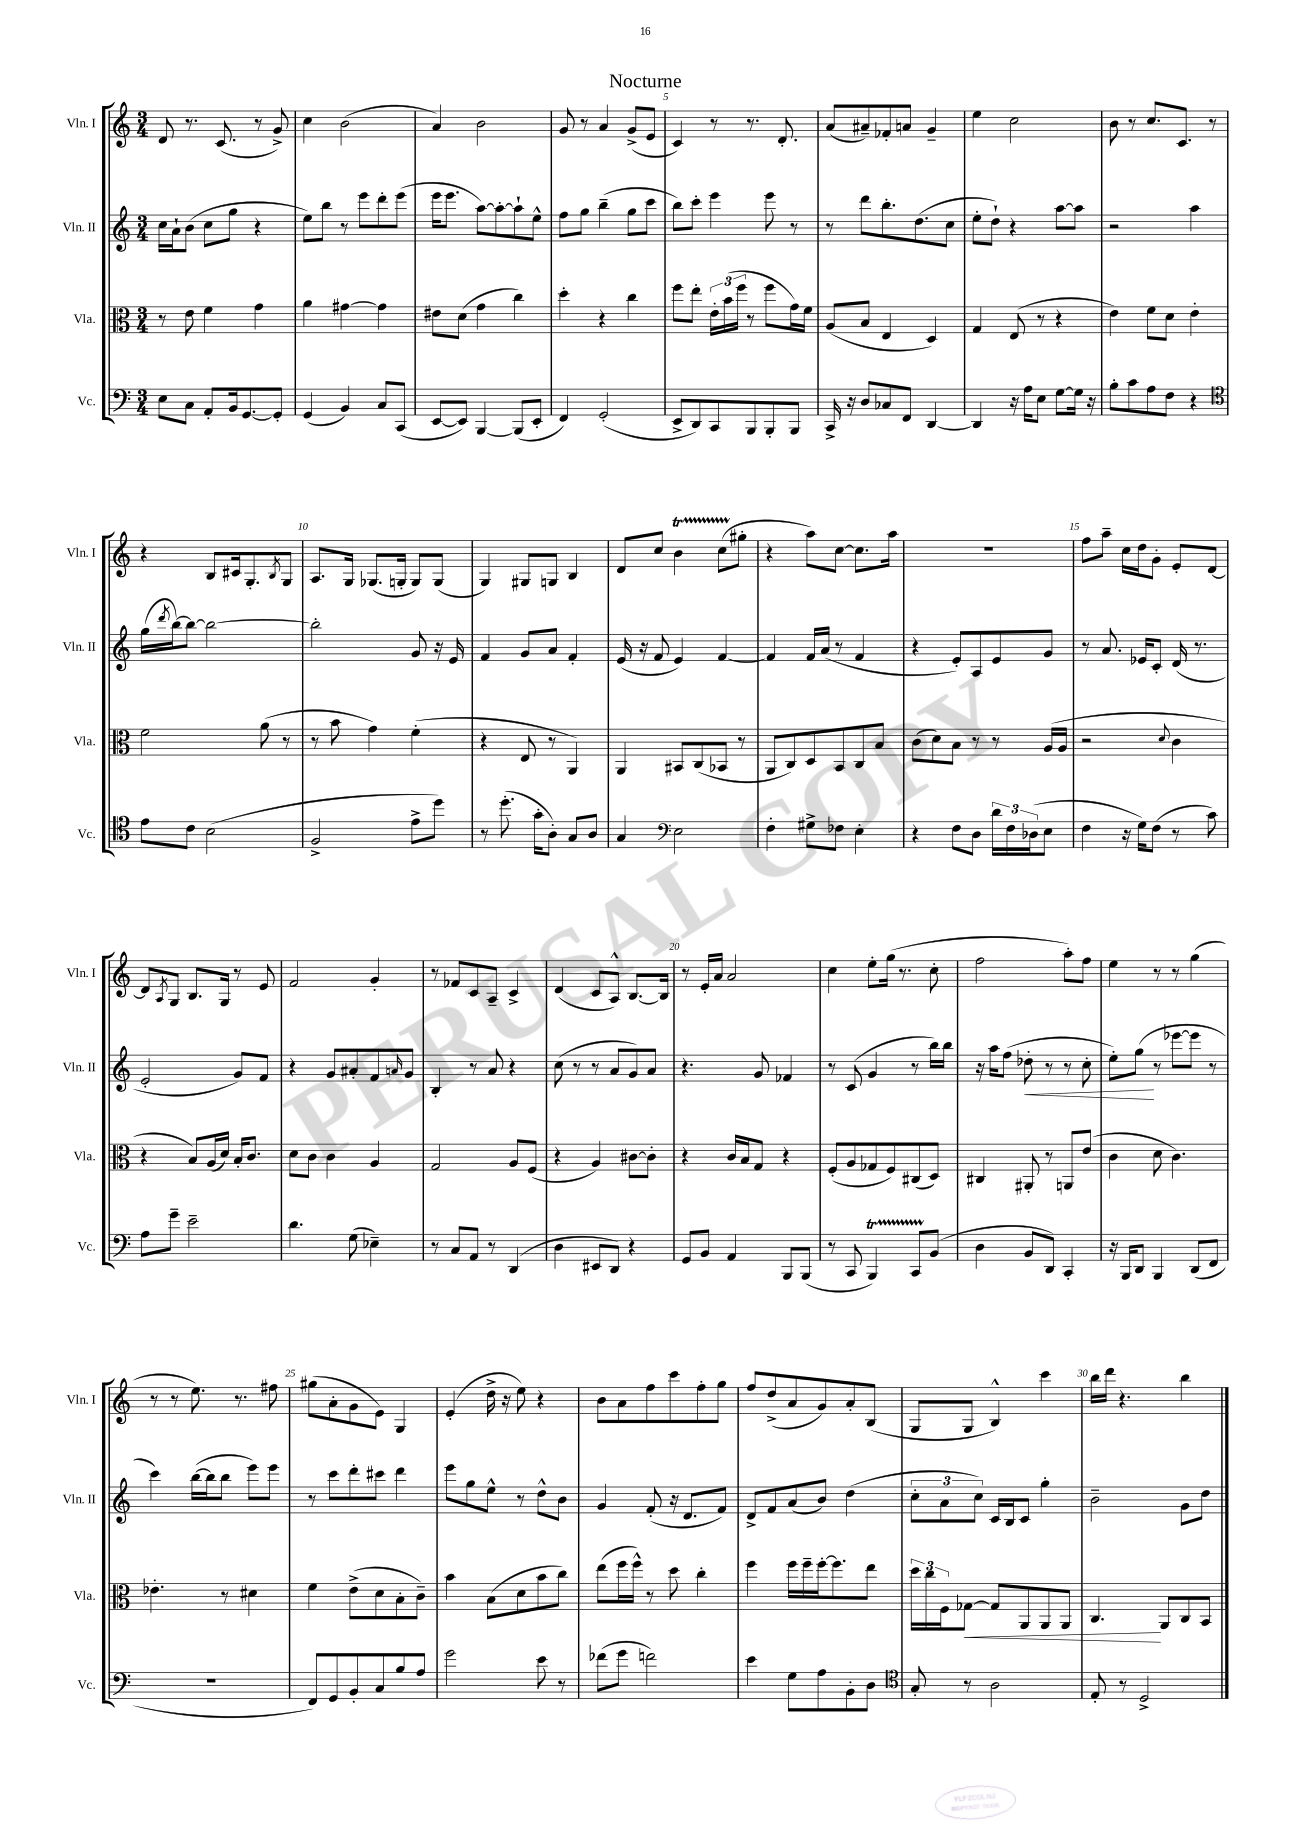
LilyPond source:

\header { title = "Nocturne" }
<<
\new StaffGroup <<
\new Staff = "s0" \with { instrumentName = "Vln. I" shortInstrumentName = "Vln. I" } {
    \clef treble \key c \major \numericTimeSignature \time 3/4
    d'8 r8. c'8.( r8 g'8->) |
    c''4 b'2( |
    a'4) b'2 |
    g'8 r8 a'4 g'8->( e'8 |
    c'4) r8 r8. d'8.-. |
    a'8( ais'8--) fes'8-. a'8 g'4-- |
    e''4 c''2 |
    b'8 r8 c''8. c'8. r8 |
    r4 b8 cis'16 g8.-. \acciaccatura { b8 } g8 |
    a8. g16 ges8.( g16-. g8) g8( |
    g4) gis8 g8 b4 |
    d'8 c''8 b'4\startTrillSpan c''8( gis''8-.\stopTrillSpan |
    r4 a''8) c''8~ c''8. a''16 |
    R2. |
    f''8 a''8-- c''16 d''16 g'8-. e'8-. d'8~ |
    d'8 \acciaccatura { a8 } g8 b8. g16 r8 e'8 |
    f'2 g'4-. |
    r8 fes'8 c'8 a8-- c'4-> |
    d'4( c'8 a8-^) b8.~ b16 |
    r8 e'16-. a'16 a'2 |
    c''4 e''8-. g''16( r8. c''8-. |
    f''2 a''8-.) f''8 |
    e''4 r8 r8 g''4( |
    r8 r8 e''8.) r8. fis''8 |
    gis''8( a'8-. g'8 e'8) g4 |
    e'4-.( d''16-> r16 e''8) r4 |
    b'8 a'8 f''8 c'''8 f''8-. g''8 |
    f''8 d''8->( a'8 g'8) a'8-. b8( |
    g8 g8 b4-^) c'''4 |
    b''16 d'''16 r4. b''4 \bar "|." |
}
\new Staff = "s1" \with { instrumentName = "Vln. II" shortInstrumentName = "Vln. II" } {
    \clef treble \key c \major \numericTimeSignature \time 3/4
    c''16 a'16-! b'8( c''8 g''8 r4 |
    e''8) b''8 r8 e'''8 d'''8-. e'''8( |
    e'''16 e'''8. a''8~) a''8~-. a''8-! e''8-^ |
    f''8 g''8 b''4--( g''8 c'''8 |
    b''8) c'''8-. e'''4 e'''8 r8 |
    r8 d'''8 b''8.-. d''8.( c''8 |
    e''8-. d''8-!) r4 a''8~ a''8 |
    r2 a''4 |
    g''16( \acciaccatura { d'''8 } b''16~) b''8~ b''2~ |
    b''2-. g'8 r16 e'16 |
    f'4 g'8 a'8 f'4-. |
    e'16( r16 f'8 e'4) f'4~ |
    f'4 f'16 a'16( r8 f'4 |
    r4 e'8-.) a8 e'8 g'8 |
    r8 a'8. ees'16 c'8-. d'16( r8. |
    e'2-. g'8) f'8 |
    r4 g'8 ais'8-. f'8 \grace { a'16 } g'8 |
    b4-. r8 a'8 r4 |
    c''8( r8 r8 a'8 g'8) a'8 |
    r4. g'8 fes'4 |
    r8 c'8( g'4 r8 b''16) b''16 |
    r16 a''16 f''8( des''8-.\< r8 r8 c''8-. |
    e''8-.) g''8\!( r8 ees'''8~ ees'''8 r8 |
    c'''4) b''16~( b''16 b''8 e'''8) e'''8 |
    r8 c'''8 d'''8-. cis'''8 d'''4 |
    e'''8 g''8 e''8-^ r8 d''8-^ b'8 |
    g'4 f'8-.( r16 d'8. f'8) |
    d'8-> f'8 a'8( b'8) d''4( |
    \tuplet 3/2 { c''8-. a'8 c''8) } c'16 b16 c'8 g''4-. |
    b'2-- g'8 d''8 \bar "|." |
}
\new Staff = "s2" \with { instrumentName = "Vla." shortInstrumentName = "Vla." } {
    \clef alto \key c \major \numericTimeSignature \time 3/4
    r8 e'8 f'4 g'4 |
    a'4 gis'4~ gis'4 |
    eis'8 d'8( g'4 c''4) |
    d''4-. r4 c''4 |
    f''8 e''8-. \tuplet 3/2 { e'16-. b'16( f''16 } r8 f''8 g'16) f'16 |
    a8( b8 e4 d4) |
    g4 e8( r8 r4 |
    e'4) f'8 d'8 e'4-. |
    f'2 a'8( r8 |
    r8 b'8 g'4) f'4-.( |
    r4 e8 r8 a,4) |
    a,4 bis,8 c8( bes,8 r8 |
    a,8 c8) d8 b,8 c8 b8 |
    c'8( d'8) b8 r8 r8 a16( a16 |
    r2 \appoggiatura { d'8 } c'4 |
    r4 b8) a16( d'16) b16-. c'8. |
    d'8 c'8 c'4 a4 |
    g2 a8 f8( |
    r4 a4) cis'8~ cis'8-. |
    r4 c'16 b16 g8 r4 |
    f8-.( a8 ges8 f8) cis8( d8) |
    cis4 ais,8-. r8 a,8 e'8( |
    c'4 d'8 c'4.) |
    ees'4.-. r8 dis'4 |
    f'4 e'8->( d'8 b8-. c'8--) |
    b'4 b8( d'8 b'8 c''8) |
    e''8( f''16 f''16-^) r8 d''8 c''4-. |
    f''4 f''16 f''16-- f''16~-. f''8. e''8 |
    \tuplet 3/2 { d''16 c''16 f16 } ges8~\< ges8 a,8 a,8 a,8 |
    c4.\! a,8 c8 b,8 \bar "|." |
}
\new Staff = "s3" \with { instrumentName = "Vc." shortInstrumentName = "Vc." } {
    \clef bass \key c \major \numericTimeSignature \time 3/4
    e8 c8 a,8-. b,16 g,8.~ g,8-. |
    g,4( b,4) c8 c,8( |
    e,8~ e,8) b,,4~ b,,8( e,8-. |
    f,4) g,2-.( |
    e,8-> d,8) c,8 b,,8 b,,8-. b,,8 |
    c,16-> r16 d8 ces8 f,8 d,4~ |
    d,4 r16 a16 e8 g8~ g16 r16 |
    b8-. c'8 a8 f8 r4 |
    \clef tenor e'8 c'8 b2( |
    f2-> e'8-> d''8) |
    r8 d''8.-.( g'16-. a8-.) g8 a8 |
    g4 \clef bass e2 |
    f4-. gis8-> fes8 e4-. |
    r4 f8 d8 \tuplet 3/2 { d'16 f16 des16( } e8 |
    f4 r16 g16) f8( r8 c'8) |
    a8 g'8-- e'2-- |
    d'4. g8( ees4--) |
    r8 c8 a,8 r8 d,4( |
    d4 eis,8 d,8) r4 |
    g,8 b,8 a,4 b,,8 b,,8( |
    r8 c,8 b,,4\startTrillSpan) c,8 b,8\stopTrillSpan( |
    d4 b,8 d,8) c,4-. |
    r16 b,,16 d,8 b,,4 d,8( f,8 |
    R2. |
    f,8) g,8 b,8-. c8 b8 a8 |
    g'2 e'8 r8 |
    fes'8( g'8 f'2) |
    e'4 g8 a8 b,8-. d8 |
    \clef tenor g8-. r8 a2 |
    e8-. r8 d2-> \bar "|." |
}
>>
>>
\layout { \context { \Score \override BarNumber.break-visibility = ##(#f #t #t) barNumberVisibility = #(every-nth-bar-number-visible 5) } }
